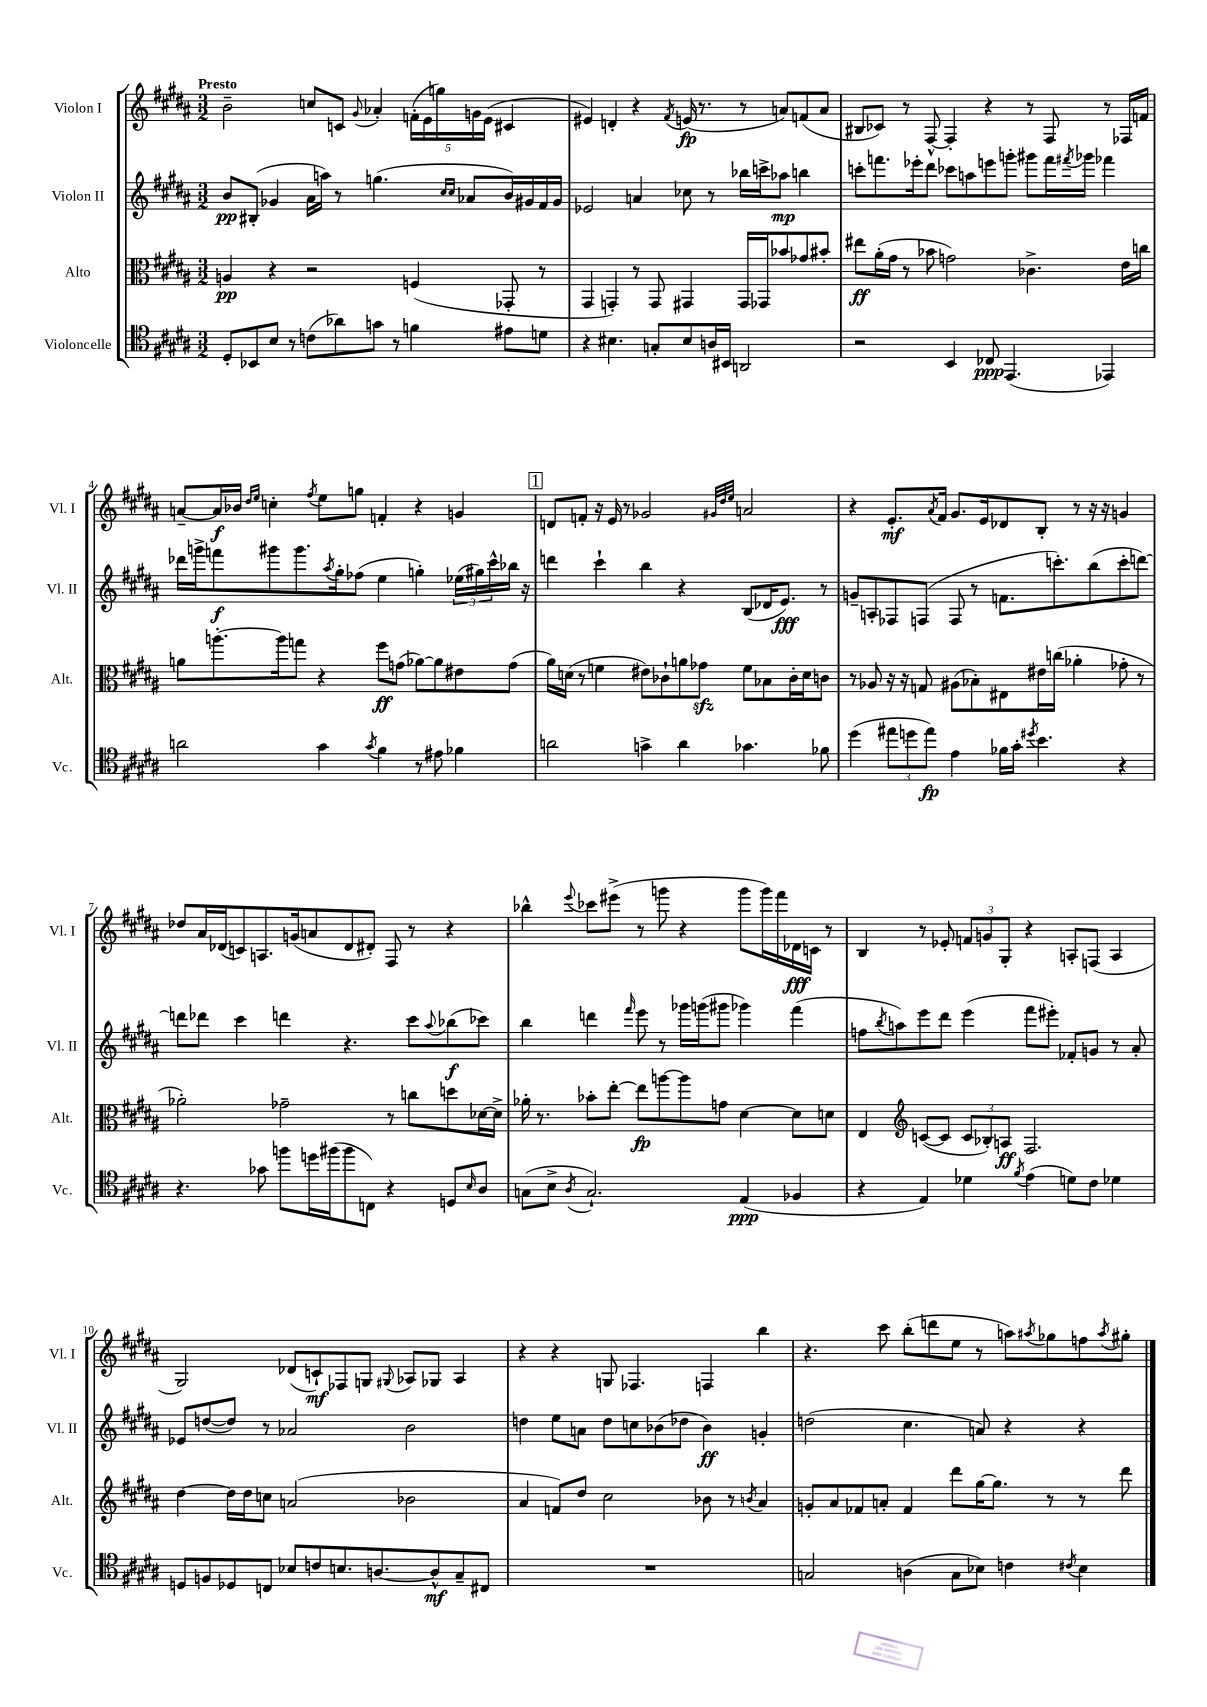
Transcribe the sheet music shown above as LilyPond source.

<<
\new StaffGroup <<
\new Staff = "s0" \with { instrumentName = "Violon I" shortInstrumentName = "Vl. I" } {
    \clef treble \key b \major \numericTimeSignature \time 3/2 \tempo "Presto"
    b'2-- c''8 c'8 \appoggiatura { gis'8 } aes'4-. \tuplet 5/4 { f'16-.( e'16 g''16) g'16 e'16( } cis'4 |
    eis'4) d'4-. r4 \acciaccatura { fis'8 } e'16\fp( r8. r8 a'8) f'8( a'8 |
    bis8 ces'8) r8 fis8~-^ fis4-. r4 r8 fis8 r8 fes16 f'16 |
    a'8~-- a'16\f bes'16 \grace { dis''16 e''16 } c''4-. \acciaccatura { fis''8 } e''8 g''8 f'4-. r4 g'4 |
    \mark \markup { \box "1" } d'8 f'8-. r16 e'16 r8 ges'2 \grace { gis'32 dis''32 e''32 } a'2 |
    r4 e'8.-.\mf \acciaccatura { ais'8 } fis'16 gis'8. e'16 des'8 b8-. r8 r16 r16 g'4 |
    des''8 ais'16 des'16( c'8) a8. g'16( a'8 des'8 dis'8-.) fis8 r8 r4 |
    bes''4-^ \appoggiatura { e'''8 } ces'''8 eis'''8->( r8 g'''8 r4 g'''8 g'''16) fis'''16 des'16\fff c'16 r8 |
    b4 r8 ees'8-. \tuplet 3/2 { f'8 g'8 gis8-. } r4 a8-. f8( a4 |
    gis2) des'8( c'8-!\mf) fes8 g8 \appoggiatura { gis8 } aes8 ges8 aes4 |
    r4 r4 g8 fes4. f4 b''4 |
    r4. cis'''8 b''8-.( d'''8 e''8 r8 a''8) \acciaccatura { ais''8 } ges''8 f''8 \acciaccatura { ais''8 } gis''8-. \bar "|." |
}
\new Staff = "s1" \with { instrumentName = "Violon II" shortInstrumentName = "Vl. II" } {
    \clef treble \key b \major \numericTimeSignature \time 3/2
    b'8\pp bis8-.( ges'4 ais'16 a''16) r8 g''4.( \grace { cis''16 cis''16 } aes'8 b'16) gis'16 fis'16 gis'16 |
    ees'2 a'4 ces''8 r8 bes''16 c'''16-> aes''8\mp b''4 |
    c'''8-. f'''8. ees'''16-. dis'''8 ces'''8 a''8 e'''8 g'''8-. gis'''8 f'''16 \acciaccatura { fis'''8 } ges'''16 fes'''4 |
    des'''16 g'''16-> f'''8\f gis'''8 gis'''8. \acciaccatura { ais''8 } gis''16-. fes''8( e''4 g''4-.) \tuplet 3/2 { ees''16( gis''16) cis'''16-^ } bes''16 r16 |
    \mark \markup { \box "1" } d'''4 cis'''4-! b''4 r4 b8( des'16 e'8.\fff) r8 |
    g'8-- a8-. fes8 f8( f8 r8 f'8. c'''8.-.) b''8( c'''8-. d'''8~) |
    d'''8 des'''8 cis'''4 d'''4 r4. cis'''8 \appoggiatura { ais''8 } bes''8\f( ces'''8) |
    b''4 d'''4 \grace { fis'''16 } e'''8 r8 ges'''16 g'''16( gis'''8 ges'''4) fis'''4( |
    f''8 \acciaccatura { b''8 } a''8) e'''8 dis'''8 e'''4( fis'''8 eis'''8-.) fes'8-. g'8 r8 ais'8-. |
    ees'8 d''8~( d''8) r8 aes'2 b'2 |
    d''4 e''8 a'8 d''8 c''8 bes'8( des''8 bes'4\ff) g'4-. |
    d''2( cis''4. a'8) r4 r4 \bar "|." |
}
\new Staff = "s2" \with { instrumentName = "Alto" shortInstrumentName = "Alt." } {
    \clef alto \key b \major \numericTimeSignature \time 3/2
    a4\pp r4 r2 f4( ges,8-. r8 |
    gis,4 g,4-.) r8 g,8 gis,4 gis,16 ges,16 bes'8 ges'8 bis'8-. |
    eis''8\ff ais'16-.( gis'16 r8 bes'8 g'2) ces'4.-> e'16 c''16 |
    a'8 a''8.~-. a''16 g''8 r4 fis''8\ff g'8( aes'8~) aes'8 eis'8 g'8( |
    \mark \markup { \box "1" } ais'16) d'16( r8 f'4 eis'8) ces'8-! a'8 ges'8\sfz f'8 bes8 ces'16-. d'16 c'8 |
    r8 aes8 r16 r16 g8 ais8( bes8-.) eis8 eis'16 c''16( aes'4-. ges'8-. r8 |
    aes'2-.) ges'2-- r8 c''8 d''8 des'16~ des'16-> |
    aes'16-. r8. bes'8-. e''8~-. e''8\fp a''8~ a''8 g'8 dis'4~ dis'8 d'8 |
    e4 \clef treble c'8~( c'8 \tuplet 3/2 { c'8 bes8-.) a8\ff } fis2. |
    dis''4~ dis''16 dis''16 c''8 a'2( bes'2 |
    ais'4 f'8) dis''8 cis''2 bes'8 r8 \acciaccatura { b'8 } ais'4 |
    g'8-. ais'8 fes'8 a'8-. fes'4 dis'''8 gis''16~ gis''8. r8 r8 dis'''8 \bar "|." |
}
\new Staff = "s3" \with { instrumentName = "Violoncelle" shortInstrumentName = "Vc." } {
    \clef tenor \key b \major \numericTimeSignature \time 3/2
    dis8-. bes,8 b8 r8 c'8( aes'8) g'8 r8 f'4 eis'8 d'8 |
    r4 bis4. g8-. bis8 a16 bis,16 a,2 |
    r2 b,4 ces8\ppp e,4.( ees,4) |
    a'2 gis'4 \acciaccatura { gis'8 } fis'4 r8 eis'8 fes'4 |
    \mark \markup { \box "1" } a'2 g'4-> a'4 ges'4. fes'8 |
    dis''4( \tuplet 3/2 { eis''8 d''8 eis''8\fp) } e'4 fes'16 gis'16-. \acciaccatura { dis''8 } b'4. r4 |
    r4. ges'8 f''8 d''16 fis''16( fis''8 c8) r4 d8 \grace { b16 } ais8 |
    g8( b8-> \acciaccatura { ais8 } g2.-!) e4\ppp( fes4 |
    r4 e4) des'4 \acciaccatura { fis'8 } e'4( d'8) cis'8 des'4 |
    d8 f8 des8 c8 bes8 c'8 b8. a8.~ a8-^\mf gis8-- cis8 |
    R1. |
    g2 a4( g8 bes8) c'4 \acciaccatura { cis'8 } bes4 \bar "|." |
}
>>
>>
